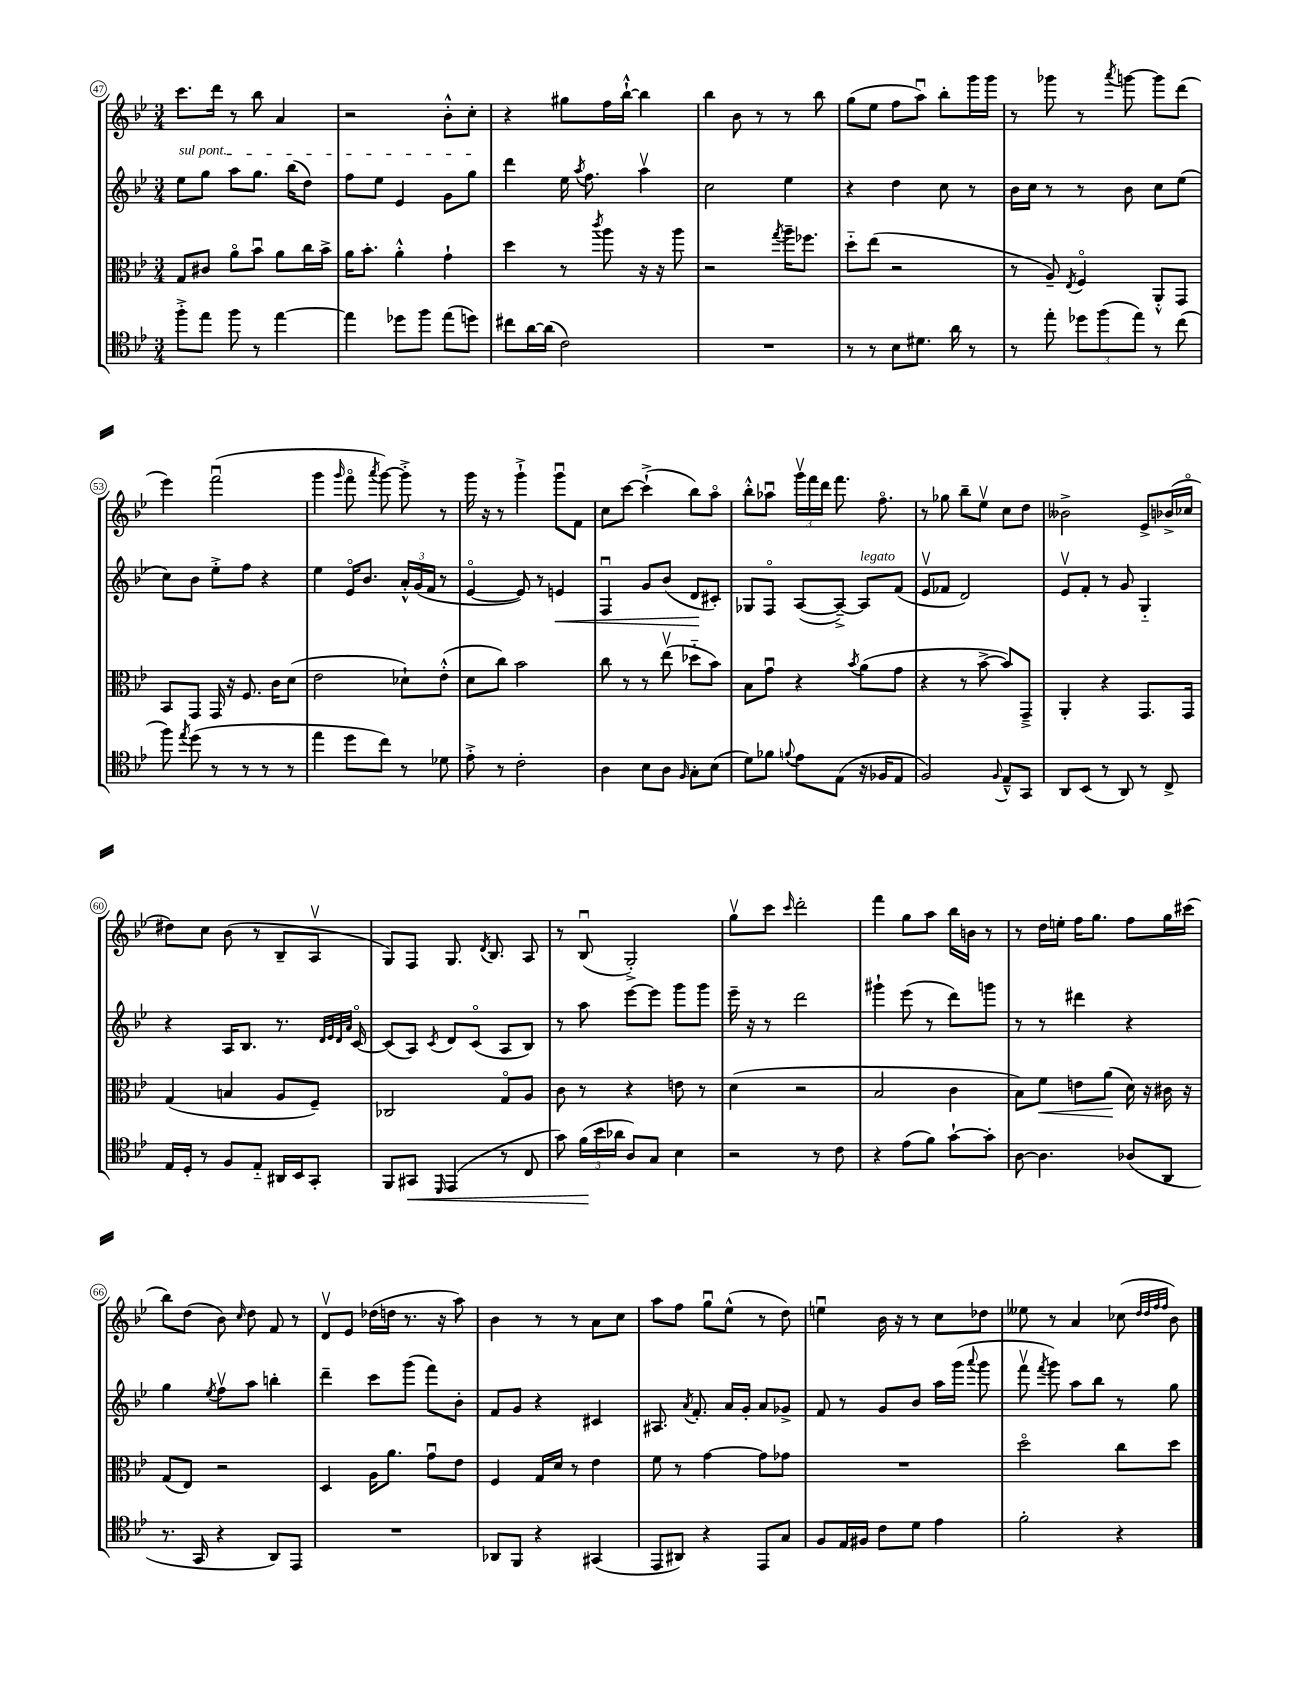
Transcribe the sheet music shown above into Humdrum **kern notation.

**kern	**dynam	**kern	**dynam	**kern	**dynam	**kern
*part4	*part4	*part3	*part3	*part2	*part2	*part1
*staff4	*staff4	*staff3	*staff3	*staff2	*staff2	*staff1
*clefC4	*	*clefC3	*	*clefG2	*	*clefG2
*k[b-e-]	*	*k[b-e-]	*	*k[b-e-]	*	*k[b-e-]
*M3/4	*	*M3/4	*	*M3/4	*	*M3/4
=47	=47	=47	=47	=47	=47	=47
!	!	!	!	!LO:TX:a:i:t=sul pont.	!	!
8ff'^\L	.	8G/L	.	8ee-\L	.	8.ccc\L
8ee-\J	.	8c#X/J	.	8gg\J	.	.
.	.	.	.	.	.	16ddd\Jk
8ff\	.	8a\L	.	8aa\L	.	8r
8r	.	8b-u\J	.	8.gg\J	.	8bb-\
[4ee-\	.	8a\L	.	.	.	4a/
.	.	.	.	(16bb-\KL	.	.
.	.	16cc\L	.	8dd\J)	.	.
.	.	16b-^\JJ	.	.	.	.
=48	=48	=48	=48	=48	=48	=48
4ee-\]	.	16a\KL	.	8ff\L	.	2r
.	.	8.b-'\J	.	.	.	.
.	.	.	.	8ee-\J	.	.
8dd-X\L	.	4a'^^\	.	4e-/	.	.
8ff\J	.	.	.	.	.	.
(8ee-\L	.	4g`\	.	8g\L	.	8b-'^^\L
8ddn\J)	.	.	.	8gg\J	.	8cc'\J
=49	=49	=49	=49	=49	=49	=49
8cc#X\L	.	4dd\	.	4ddd\	.	4r
[16a\L	.	.	.	.	.	.
(16a\JJ]	.	.	.	.	.	.
2c\)	.	8r	.	16ee-\	.	8gg#X\L
.	.	.	.	8qaa/	.	.
.	.	.	.	8.ff\	.	.
.	.	8qccc/	.	.	.	.
.	.	8aa\	.	.	.	16ff\L
.	.	.	.	.	.	[16bb-`^^\JJ
.	.	16r	.	4aav\	.	4bb-\]
.	.	16r	.	.	.	.
.	.	8aa\	.	.	.	.
=50	=50	=50	=50	=50	=50	=50
2.r	.	2r	.	2cc\	.	4bb-\
.	.	.	.	.	.	8b-\
.	.	.	.	.	.	8r
.	.	8qgg/	.	.	.	.
.	.	16aa~\KL	.	4ee-\	.	8r
.	.	8.ff-X\J	.	.	.	.
.	.	.	.	.	.	8bb-\
=51	=51	=51	=51	=51	=51	=51
8r	.	8dd\L	.	4r	.	(8gg\L
8r	.	(8ee-\J	.	.	.	8ee-\J
8B-\L	.	2r	.	4dd\	.	8ff\L
8.d#X\J	.	.	.	.	.	8aau\J)
.	.	.	.	8cc\	.	8bb-'\L
16a\	.	.	.	.	.	.
8r	.	.	.	8r	.	16ggg\L
.	.	.	.	.	.	16ggg\JJ
=52	=52	=52	=52	=52	=52	=52
8r	.	8r	.	16b-\LL	.	8r
.	.	.	.	16cc\JJ	.	.
8ee-'\	.	8A~/)	.	8r	.	8ggg-X\
.	.	8qE-/	.	.	.	.
12dd-X\L	.	4F/	.	8r	.	8r
(12ff\	.	.	.	.	.	.
.	.	.	.	.	.	8qaaa/
.	.	.	.	8b-\	.	[8gggn\
12ee-\J)	.	.	.	.	.	.
8r	.	8AA'^^/L	.	8cc\L	.	8ggg\L]
(8cc\	.	8GG/J	.	(8ee-\J	.	(8ddd\J
!!LO:LB:g=z
=53	=53	=53	=53	=53	=53	=53
8ff\)	.	8BB-/L	.	8cc\L)	.	4eee-\)
8qee-/	.	.	.	.	.	.
(8dd\	.	8GG/J	.	8b-\J	.	.
8r	.	16GG/	.	8ee-'^\L	.	(2fffu\
.	.	16r	.	.	.	.
8r	.	8.F/	.	8ff\J	.	.
8r	.	.	.	4r	.	.
.	.	16c\KL	.	.	.	.
8r	.	(8d\J	.	.	.	.
=54	=54	=54	=54	=54	=54	=54
4ee-\	.	2e-\	.	4ee-\	.	4ggg\
.	.	.	.	.	.	16qqggg/
8dd\L	.	.	.	16e-/KL	.	8fff\
.	.	.	.	8.b-/J	.	.
.	.	.	.	.	.	8qaaa/
8cc\J)	.	.	.	.	.	[8ggg\)
8r	.	8d-X`\L)	.	24a'^^/LL	.	8ggg'^\]
.	.	.	.	(24g/	.	.
.	.	.	.	24f/JJ	.	.
8d-X\	.	(8e-'^^\J	.	8r	.	8r
=55	=55	=55	=55	=55	=55	=55
8e-'^\	.	8d\L	.	[4e-/	.	16ggg\
.	.	.	.	.	.	16r
8r	.	8cc\J)	.	.	.	8r
2c'\	.	2b-\	.	8e-/])	.	4ggg`^\
.	.	.	.	8r	.	.
!	!	!	!	!	!LO:HP:b	!
.	.	.	.	4en/	<	8gggu\L
.	.	.	.	.	.	8f\J
=56	=56	=56	=56	=56	=56	=56
4A\	.	8cc\	.	4Fu/	.	8cc\L
.	.	8r	.	.	.	[8ccc\J
8B-\L	.	8r	.	8g/L	.	(4ccc`^\]
8A\J	.	(8ee-v\	.	(8b-/J	.	.
16qqF/	.	.	.	.	.	.
8G'\L	.	8dd-X\L	.	8d/L	.	8bb-\L)
(8B-\J	.	8b-\J)	.	8c#X'/J)	[	8aa\J
=57	=57	=57	=57	=57	=57	=57
8d\L)	.	8B-\L	.	8G-X/L	.	8bb-'^^\L
8f-X\J	.	8gu\J	.	8F/J	.	8aa-Xu\J
8qqfn/	.	.	.	.	.	.
8e-\L	.	4r	.	([8A/L	.	24gggv\LL
.	.	.	.	.	.	24fff\
.	.	.	.	.	.	24ddd\JJ
(8E-\J	.	.	.	8A~^/J_)	.	8.fff\
.	.	8qb-/	.	.	.	.
!	!	!	!	!LO:TX:a:i:t=legato	!	!
16r	.	(8a\L	.	8A/L]	.	.
16F-X/KL	.	.	.	.	.	8.ff\
8E-/J	.	8g\J	.	(8f/J	.	.
=58	=58	=58	=58	=58	=58	=58
2F/)	.	4r	.	8e-v/L	.	8r
.	.	.	.	8f-X/J	.	8gg-X\
.	.	8r	.	2d/)	.	8bb-~\L
.	.	[8b-^\	.	.	.	8ee-v\J
8qqF/	.	.	.	.	.	.
8E-~^^/L	.	8b-/L])	.	.	.	8cc\L
8GG/J	.	8GG~^/J	.	.	.	8dd\J
=59	=59	=59	=59	=59	=59	=59
8AA/L	.	4AA'/	.	8e-v/L	.	2b--X^\
(8BB-/J	.	.	.	8f'/J	.	.
8r	.	4r	.	8r	.	.
8AA/)	.	.	.	8g/	.	.
8r	.	8.GG/L	.	4G/	.	8e-^/L
8C^/	.	.	.	.	.	(16b-X^/L
.	.	16GG/Jk	.	.	.	16cc-X/JJ
!!LO:LB:g=z
=60	=60	=60	=60	=60	=60	=60
16E-/LL	.	(4G/	.	4r	.	8dd#X\L)
16D'/JJ	.	.	.	.	.	.
8r	.	.	.	.	.	8cc\J
8F/L	.	4Bn/	.	16A/KL	.	(8b-\
.	.	.	.	8.B-/J	.	.
8E-/J	.	.	.	.	.	8r
16AA#X/LL	.	8A/L	.	8.r	.	8B-~/L
16BB-/J	.	.	.	.	.	.
8GG'/J	.	8F~/J)	.	.	.	8Av/J
.	.	.	.	32qqd/LLL	.	.
.	.	.	.	32qqe-/	.	.
.	.	.	.	32qqd/	.	.
.	.	.	.	32qqa/JJJ	.	.
.	.	.	.	[16c/	.	.
=61	=61	=61	=61	=61	=61	=61
8FF/L	.	2C-X/	.	(8c/L]	.	8G/L)
!	!LO:HP:b	!	!	!	!	!
8GG#X/J	<	.	.	8A/J)	.	8F/J
16qqDD/	.	.	.	8qc/	.	.
(4EE-/	.	.	.	8d/L	.	8.G/
.	.	.	.	(8c/J	.	.
.	.	.	.	.	.	8qd/
.	.	.	.	.	.	8.B-/
8r	.	8G/L	.	8A/L	.	.
8C/	.	8A/J	.	8B-/J)	.	8A/
=62	=62	=62	=62	=62	=62	=62
8g\)	.	8c\	.	8r	.	8r
(24f\LL	.	8r	.	8aa\	.	(8B-u/
24b-\	[	.	.	.	.	.
24a-X\JJ	.	.	.	.	.	.
8A/L)	.	4r	.	[8eee-\L	.	2G'^/)
8G/J	.	.	.	8eee-\J]	.	.
4B-\	.	8en\	.	8ggg\L	.	.
.	.	8r	.	8ggg\J	.	.
=63	=63	=63	=63	=63	=63	=63
2r	.	(4d\	.	16eee-~\	.	8ggv\L
.	.	.	.	16r	.	.
.	.	.	.	8r	.	8ccc\J
.	.	.	.	.	.	16qqccc/
.	.	2r	.	2ddd\	.	2ddd'\
8r	.	.	.	.	.	.
8c\	.	.	.	.	.	.
=64	=64	=64	=64	=64	=64	=64
4r	.	2B-/	.	4ggg#X`\	.	4fff\
(8e-\L	.	.	.	(8eee-\	.	8gg\L
8f\J)	.	.	.	8r	.	8aa\J
[8g`\L	.	4c\	.	8ddd\L)	.	16bb-\LL
.	.	.	.	.	.	16bn\JJ
8g'\J]	.	.	.	8gggn\J	.	8r
=65	=65	=65	=65	=65	=65	=65
[8A\	.	8B-\L)	.	8r	.	8r
!	!	!	!LO:HP:b	!	!	!
4.A\]	.	8f\J	<	8r	.	16dd\LL
.	.	.	.	.	.	16een'\JJ
.	.	8en\L	.	4ddd#X\	.	16ff\KL
.	.	.	.	.	.	8.gg\J
.	.	(8a\J	.	.	.	.
(8A-X/L	.	16d\)	[	4r	.	8ff\L
.	.	16r	.	.	.	.
8AA/J	.	16c#X\	.	.	.	16gg\L
.	.	16r	.	.	.	(16ccc#X\JJ
!!LO:LB:g=z
=66	=66	=66	=66	=66	=66	=66
8.r	.	(8G/L	.	4gg\	.	8bb-\L)
.	.	8E-/J)	.	.	.	(8dd\J
16GG/	.	.	.	.	.	.
.	.	.	.	8qee-/	.	.
4r	.	2r	.	8ffv\L	.	8b-\)
.	.	.	.	.	.	16qqcc/
.	.	.	.	8aa\J	.	8dd\
8AA/L)	.	.	.	4bbn'\	.	8f/
8EE-/J	.	.	.	.	.	8r
=67	=67	=67	=67	=67	=67	=67
2.r	.	4D/	.	4ddd~\	.	8dv/L
.	.	.	.	.	.	8e-/J
.	.	16A\KL	.	8ccc\L	.	(16dd-X\LL
.	.	8.a\J	.	.	.	16ddn\JJ
.	.	.	.	(8ggg\J	.	8.r
.	.	8gu\L	.	8fff\L)	.	.
.	.	.	.	.	.	16r
.	.	8e-\J	.	8b-'\J	.	8aa\)
=68	=68	=68	=68	=68	=68	=68
8AA-X/L	.	4F/	.	8f/L	.	4b-\
8FF/J	.	.	.	8g/J	.	.
4r	.	16G/LL	.	4r	.	8r
.	.	16d/JJ	.	.	.	.
.	.	8r	.	.	.	8r
(4GG#X/	.	4e-\	.	4c#X/	.	8a\L
.	.	.	.	.	.	8cc\J
=69	=69	=69	=69	=69	=69	=69
8EE-/L	.	8f\	.	8.A#X/	.	8aa\L
8AA#X/J)	.	8r	.	.	.	8ff\J
.	.	.	.	8qa/	.	.
.	.	.	.	8.f'/	.	.
4r	.	[4g\	.	.	.	8ggu\L
.	.	.	.	16a/LL	.	(8ee-^^\J
.	.	.	.	16g'/JJ	.	.
8EE-/L	.	8g\L]	.	8a/L	.	8r
8G/J	.	8g-X\J	.	8g-X^/J	.	8dd\)
=70	=70	=70	=70	=70	=70	=70
8F/L	.	2.r	.	8f/	.	4eenu\
16E-/L	.	.	.	8r	.	.
16F#X/JJ	.	.	.	.	.	.
8c\L	.	.	.	8g/L	.	16b-\
.	.	.	.	.	.	16r
8d\J	.	.	.	8b-/J	.	8r
4e-\	.	.	.	16aa\LL	.	8cc\L
.	.	.	.	(16ggg\JJ	.	.
.	.	.	.	8qqaaa/	.	.
.	.	.	.	8ggg\	.	8dd-X\J
=71	=71	=71	=71	=71	=71	=71
2f'\	.	2dd\	.	8fffv\	.	8ee--X\
.	.	.	.	8qfff/	.	.
.	.	.	.	8ggg\)	.	8r
.	.	.	.	8aa\L	.	4a/
.	.	.	.	8bb-\J	.	.
4r	.	8cc\L	.	8r	.	(8cc-X\
.	.	.	.	.	.	32qqdd/LLL
.	.	.	.	.	.	32qqdd/
.	.	.	.	.	.	32qqff/
.	.	.	.	.	.	32qqff/JJJ
.	.	8dd\J	.	8gg\	.	8b-\)
==	==	==	==	==	==	==
*-	*-	*-	*-	*-	*-	*-
